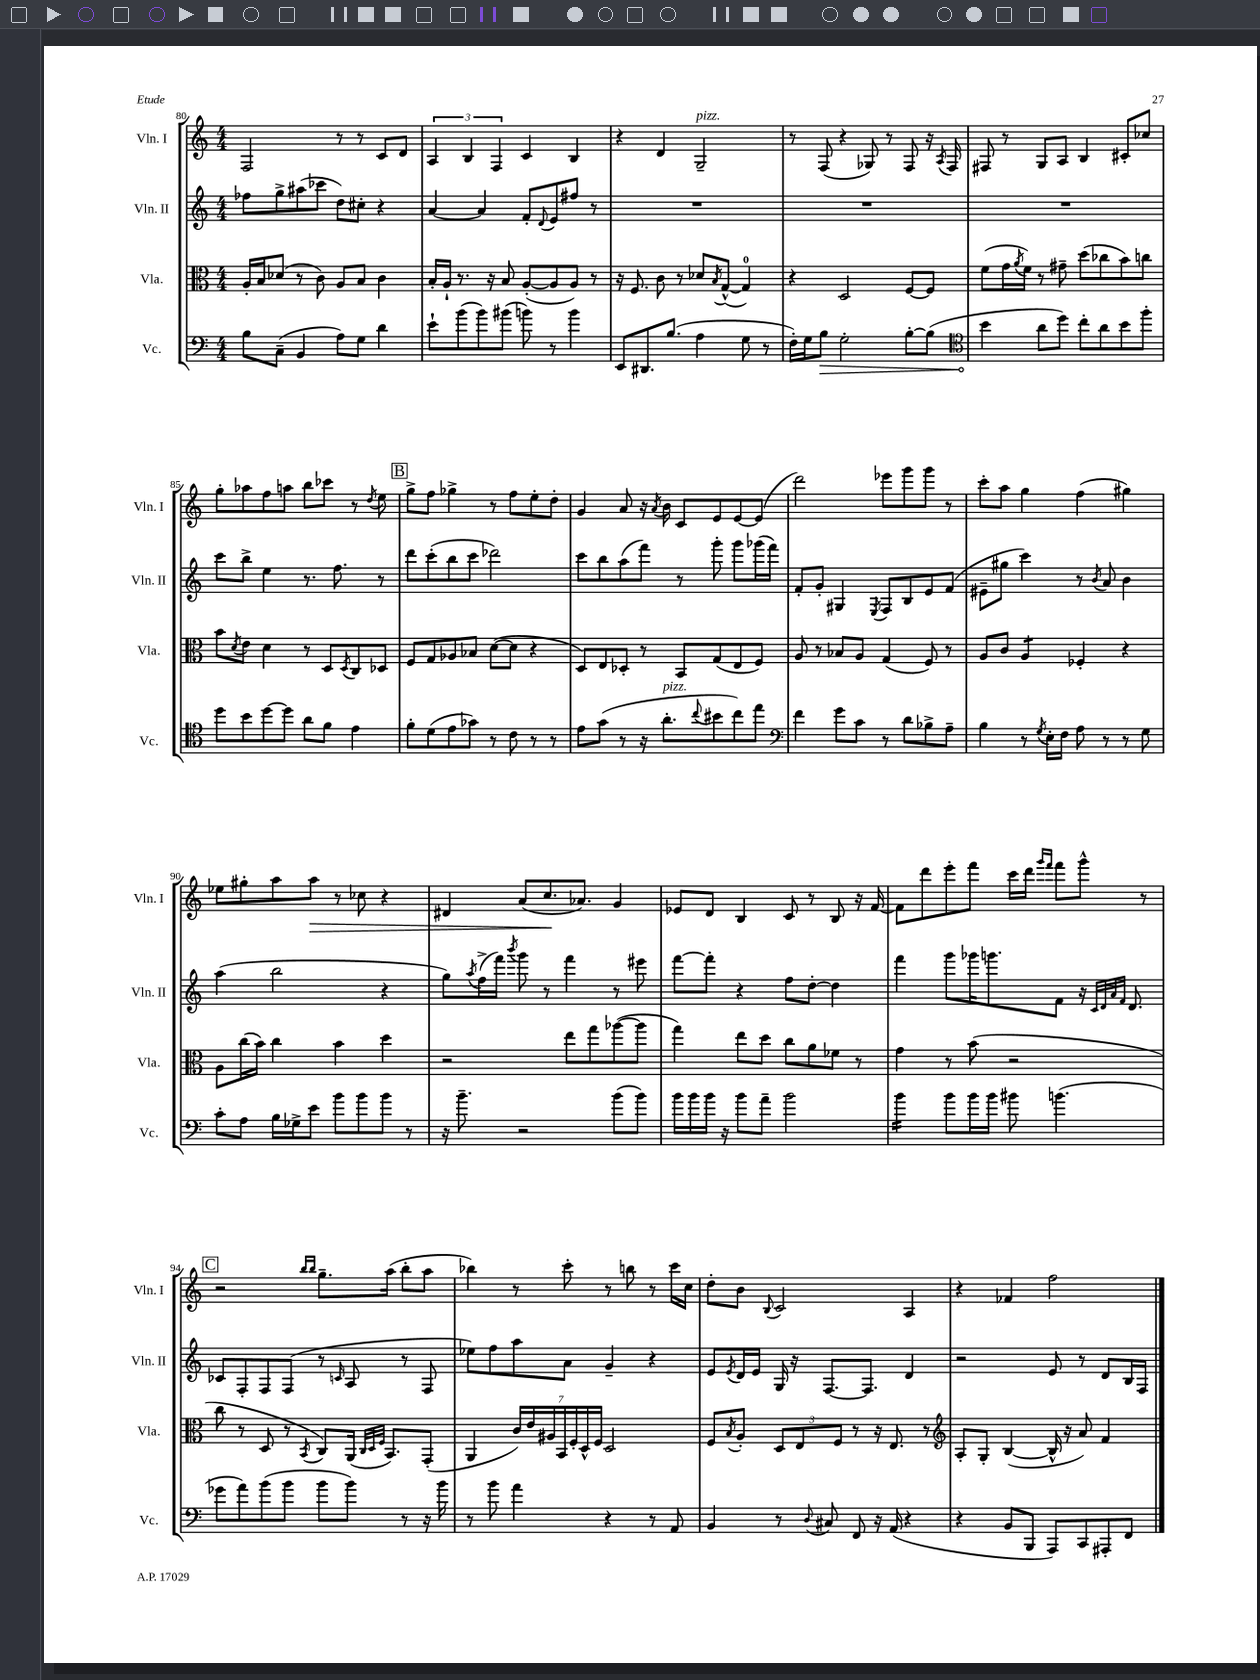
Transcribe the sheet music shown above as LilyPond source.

<<
\new StaffGroup <<
\new Staff = "s0" \with { instrumentName = "Vln. I" shortInstrumentName = "Vln. I" } {
    \clef treble \key c \major \numericTimeSignature \time 4/4
    f2 r8 r8 c'8 d'8 |
    \tuplet 3/2 { a4 b4 f4 } c'4 b4 |
    r4 d'4 g2--^\markup { \italic "pizz." } |
    r8 f8( r4 ges8) r8 f8 r16 \acciaccatura { a8 } f16 |
    fis8 r8 g8 a8 b4 cis'8-. ces''8 |
    g''8-. aes''8 f''8 a''8 b''8 ces'''8 r8 \acciaccatura { d''8 } e''8 |
    \mark \markup { \box "B" } g''8-> f''8 ges''4-> r8 f''8 e''8-. d''8-. |
    g'4 a'8 r16 \acciaccatura { a'8 } b'16 c'8 e'8 e'8~ e'8( |
    d'''2) ees'''8 g'''8 g'''8 r8 |
    c'''8-. a''8 g''4 f''4( gis''4) |
    ees''8 gis''8-. a''8 a''8\> r8 ces''8 r4 |
    dis'4 a'8( c''8.\! aes'8.) g'4 |
    ees'8 d'8 b4 c'8 r8 b8 r16 f'16~ |
    f'8 d'''8 e'''8-. f'''8 c'''16 d'''16 \grace { g'''16 f'''16 } f'''8 g'''8-^ r8 |
    \mark \markup { \box "C" } r2 \grace { b''16 b''16 } g''8.-- a''16( b''8-. a''8 |
    bes''4) r8 c'''8-. r8 b''8 r8 c'''16 c''16 |
    d''8-. b'8 \appoggiatura { b8 } c'2 a4 |
    r4 fes'4 f''2 \bar "|." |
}
\new Staff = "s1" \with { instrumentName = "Vln. II" shortInstrumentName = "Vln. II" } {
    \clef treble \key c \major \numericTimeSignature \time 4/4
    fes''8 g''8-> ais''8( ces'''8 d''8) cis''8-. r4 |
    a'4~ a'4 f'8-. \appoggiatura { d'8 } e'8 fis''8 r8 |
    R1 |
    R1 |
    R1 |
    c'''8 b''8-> e''4 r8. f''8. r8 |
    \mark \markup { \box "B" } d'''8 c'''8-.( b''8 c'''8 des'''2) |
    c'''8 b''8 a''8( f'''8) r8 g'''8-. g'''8 ges'''16( f'''16) |
    f'8-. g'8-. gis4 \acciaccatura { e8 } f8 b8 e'8 f'8( |
    eis'8-- gis''8 c'''4) r8 \acciaccatura { b'8 } a'8 b'4 |
    a''4( b''2 r4 |
    g''8) \acciaccatura { a''8 } f''16->( f'''16) \acciaccatura { b'''8 } g'''8 r8 f'''4 r8 eis'''8 |
    f'''8~ f'''8-. r4 f''8 d''8~-. d''4 |
    f'''4 g'''8 ges'''16 g'''8. f'8 r16 \grace { c'32 d'32 a'32 f'32 } d'8. |
    \mark \markup { \box "C" } ces'8 f8-. f8 f8( r8 \grace { c'16 } a8 r8 f8 |
    ees''8) f''8 a''8 a'8 g'4-- r4 |
    e'8 \acciaccatura { e'8 } d'16 e'16 g16 r16 f8.~ f8. d'4 |
    r2 e'8 r8 d'8 b16 f16 \bar "|." |
}
\new Staff = "s2" \with { instrumentName = "Vla." shortInstrumentName = "Vla." } {
    \clef alto \key c \major \numericTimeSignature \time 4/4
    a16-. b16 des'8( r8 c'8) a8 b8 c'4 |
    b16-. a16-! r8. r16 b8 a8~-.( a8 a8) r8 |
    r16 f8. c'8 r8 des'8 \acciaccatura { b8 } g8~-^( g4-0) |
    r4 d2 f8~ f8 |
    f'8( g'16 \acciaccatura { a'8 } f'16) r8 gis'8-- d''8( ces''8 b'8) c''8 |
    b'8 \acciaccatura { d'8 } e'8 d'4 r8 d8 \acciaccatura { d8 } c8 des8 |
    \mark \markup { \box "B" } f8 g8 aes8 bes8 d'8~( d'8 r4 |
    d8) e8 des8-. r8 b,8 g8( e8 f8) |
    a8 r8 bes8 a8 g4( f8) r8 |
    a8 c'8 a4:8 fes4-. r4 |
    a8 c''16( b'16) c''4 b'4 d''4 |
    r2 e''8 g''8 aes''8~( aes''8 |
    g''4) e''8 d''8 c''8 a'8 fes'8 r8 |
    g'4 r8 b'8( r2 |
    \mark \markup { \box "C" } c''8 r8 d8 r8 \acciaccatura { b,8 } c8) a,16( \grace { c32 d32 f32 } b,8.) g,8-.( |
    a,4 \tuplet 7/4 { c'16) e'16 ais16 b,16 f16-. d16-^ f16 } d2 |
    f8 \acciaccatura { b8 } a8-. \tuplet 3/2 { d8 e8 f8 } r8 r16 e8. r8 |
    \clef treble a8-. g8-. b4~( b16-^ r16 a'8) f'4 \bar "|." |
}
\new Staff = "s3" \with { instrumentName = "Vc." shortInstrumentName = "Vc." } {
    \clef bass \key c \major \numericTimeSignature \time 4/4
    b8 c8--( b,4 a8) g8 d'4 |
    e'8-! b'8( b'8) bis'8( b'8) r8 b'4 |
    e,8 dis,8. b8.( a4 g8 r8 |
    f16-.) g16 \once \override Hairpin.circled-tip = ##t b8\> g2-. b8~-. b8( |
    \clef tenor b'4\! a'8 d''8) c''8-. a'8 b'8 f''8-. |
    d''8 b'8 d''8~ d''8 a'8 f'8 e'4 |
    \mark \markup { \box "B" } f'8-. d'8( e'8 ges'8) r8 c'8 r8 r8 |
    e'8 g'8( r8 r16 a'8.-.^\markup { \italic "pizz." } \appoggiatura { c''8 } bis'8 c''8) e''8 |
    \clef bass f'4 g'8 c'8 r8 d'8 bes8-> a8-- |
    b4 r8 \acciaccatura { g8 } e16-. f16 a8 r8 r8 g8 |
    c'8-. a8 b16 ges16-> e'8 b'8 b'8 b'8 r8 |
    r16 b'8.-- r2 b'8( b'8) |
    b'16 b'16 b'16 r16 b'8 a'8-- b'2 |
    b'4:16 b'8 b'16 b'16 bis'8 b'4.( |
    \mark \markup { \box "C" } ges'8 a'8) b'8( b'8 b'8 b'8) r8 r16 b'16 |
    r8 b'8 a'4 r4 r8 a,8 |
    b,4 r8 \appoggiatura { d8 } cis8 f,8 r16 a,16( r4 |
    r4 b,8 b,,8 a,,8) c,8 ais,,8-. f,8 \bar "|." |
}
>>
>>
\layout { \context { \Score currentBarNumber = #80 } }
